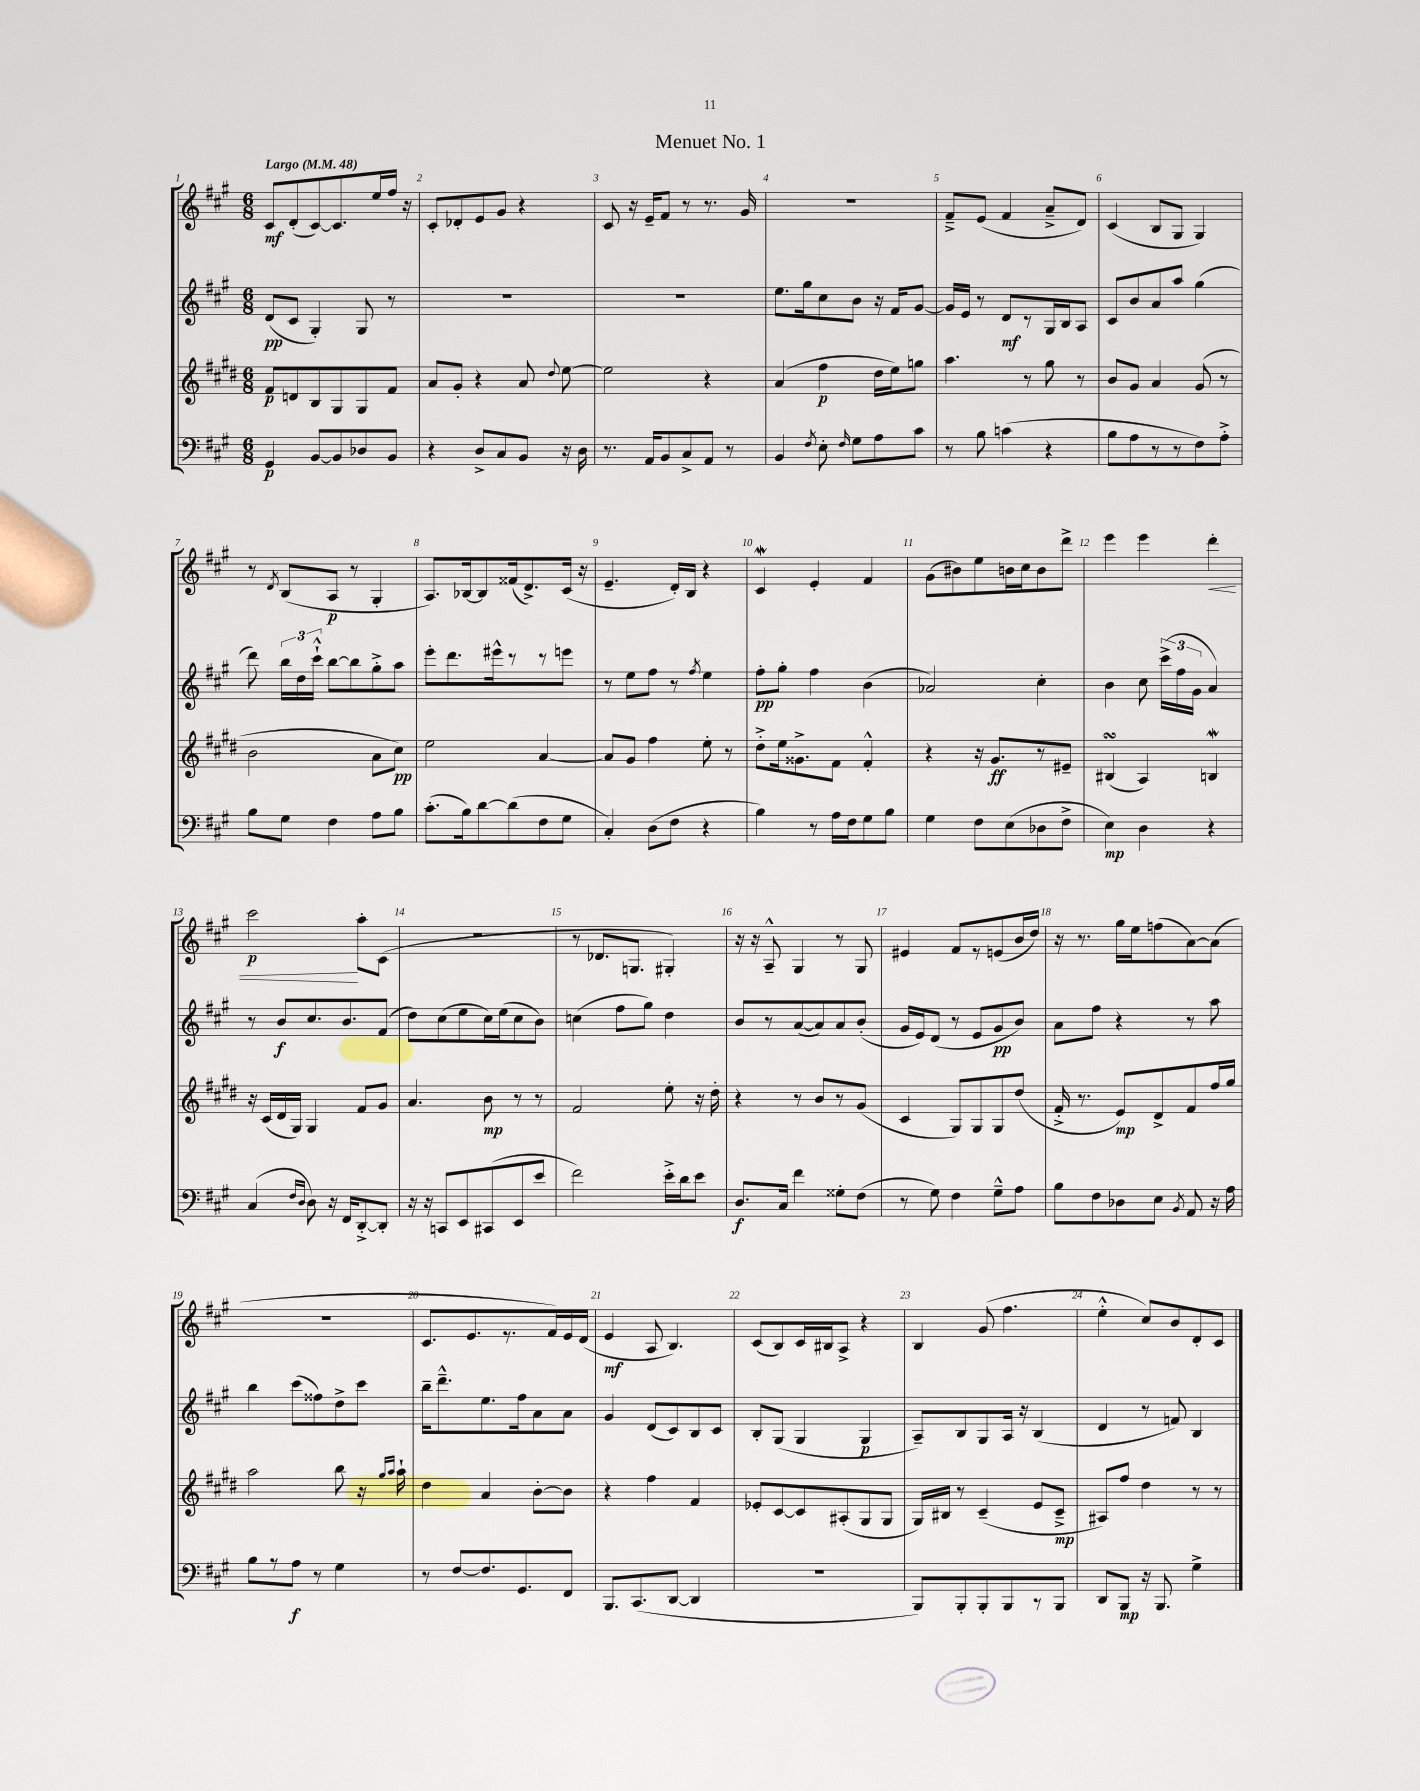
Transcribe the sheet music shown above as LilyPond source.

\header { title = "Menuet No. 1" }
<<
\new StaffGroup <<
\new Staff = "s0" {
    \clef treble \key a \major \numericTimeSignature \time 6/8 \tempo "Largo" 4 = 48
    \autoBeamOff cis'8[\mf d'8-.( cis'8~) cis'8. e''16 fis''16] r16 |
    cis'8[-. des'8-. e'8 gis'8] r4 |
    cis'8 r16 e'16[-- fis'8] r8 r8. gis'16 |
    R2. |
    fis'8[---> e'8]( fis'4 a'8[---> d'8]) |
    cis'4( b8[ gis8] gis4) |
    r8 \acciaccatura { d'8 } b8[( a8]\p r8 gis4-. |
    a8.[) bes16~ bes8 fisis'16( d'8.->) cis'16]( r16 |
    e'4.-- d'16[-.) b16] r4 |
    cis'4\mordent e'4-. fis'4 |
    gis'8[( bis'8) e''8 b'16 cis''16 b'8 d'''8]-> |
    e'''4 e'''4 d'''4-.\< |
    cis'''2\p\! a''8[-. cis'8]( |
    R2. |
    r8 des'8.[ g8.] gis4-.) |
    r16 r16 a8---^ gis4 r8 gis8 |
    eis'4 fis'8[ r8 e'8( b'16 d''16]) |
    r16 r8. gis''16[ e''16 f''8( a'8~) a'8]( |
    R2. |
    cis'8.[ e'8. r8. fis'16) e'16 d'16]( |
    e'4\mf a8 b4.) |
    cis'8[( b8) cis'16 bis16 a8]-> r4 |
    b4 gis'8( fis''4. |
    e''4-.-^ cis''8[) b'8 d'8-. cis'8] \bar "|." |
}
\new Staff = "s1" {
    \clef treble \key a \major \numericTimeSignature \time 6/8
    \autoBeamOff d'8[\pp( cis'8] gis4-.) gis8 r8 |
    R2. |
    R2. |
    e''8.[ gis''16 cis''8 b'8] r16 fis'16[ gis'8]~ |
    gis'16[ e'16] r8 d'8[\mf r8 gis16 b16 a8] |
    cis'8[ b'8 a'8 a''8] gis''4( |
    d'''8) \tuplet 3/2 { b''16[ d''16 cis'''16]-!-^ } b''8[~ b''8 gis''8-.-> a''8] |
    e'''8[-. d'''8. eis'''16-^ r8 r8 e'''8] |
    r8 e''8[ fis''8] r8 \acciaccatura { fis''8 } e''4 |
    fis''8[-.\pp gis''8]-. fis''4 b'4( |
    aes'2) cis''4-. |
    b'4 cis''8 \tuplet 3/2 { cis'''16[->( fis''16 gis'16] } a'4) |
    r8 b'8[\f cis''8. b'8. fis'8]( |
    d''8[) cis''8( e''8 cis''16) e''16( cis''8 b'8]) |
    c''4( fis''8[ gis''8]) d''4 |
    b'8[ r8 a'8~( a'8) a'8 b'8]-.( |
    gis'16[ e'16) d'8]( r8 e'8[ gis'8\pp b'8]) |
    a'8[ fis''8] r4 r8 a''8 |
    b''4 cis'''8[( fisis''8) d''8-> cis'''8] |
    b''16[-- d'''8.---^ e''8. fis''16 a'8 a'8] |
    gis'4 d'8[( cis'8) b8 cis'8] |
    b8[-. gis8]( gis4 gis4\p |
    a8[--) b8 gis8 a16] r16 b4( |
    d'4 r8 f'8) b4 \bar "|." |
}
\new Staff = "s2" {
    \clef treble \key e \major \numericTimeSignature \time 6/8
    \autoBeamOff fis'8[\p d'8 b8 gis8 gis8 fis'8] |
    a'8[ gis'8]-. r4 a'8 \appoggiatura { dis''8 } e''8~ |
    e''2 r4 |
    a'4( fis''4\p dis''16[ e''16) g''8] |
    a''4. r8 gis''8 r8 |
    b'8[ gis'8] a'4 gis'8( r8 |
    b'2 a'8[ cis''8]\pp) |
    e''2 a'4~ |
    a'8[ gis'8] fis''4 e''8-. r8 |
    dis''8[-.-> e''16 gisis'8.-> fis'8] fis'4-.-^ |
    r4 r16 gis'8.[\ff r8 eis'8]-- |
    bis4\turn( a4) b4\mordent |
    r16 cis'16[( dis'16 gis16]) gis4 fis'8[ gis'8] |
    a'4. b'8\mp r8 r8 |
    fis'2 e''8-. r16 dis''16-. |
    r4 r8 b'8[ r8 gis'8]( |
    cis'4 gis8[) gis8 gis8 dis''8]( |
    fis'16-.-> r8. e'8[\mp) dis'8-> fis'8 fis''16 gis''16] |
    a''2 b''8 r16 \grace { gis''16[ a''16] } a''16-! |
    dis''4 a'4 b'8[~-. b'8] |
    r4 fis''4 fis'4 |
    ees'8[-. cis'8~ cis'8 ais8-.( gis8 gis8] |
    gis16[) bis16] r8 cis'4--( e'8[ cis'8]--->\mp |
    ais8[) fis''8] dis''4 r8 r8 \bar "|." |
}
\new Staff = "s3" {
    \clef bass \key a \major \numericTimeSignature \time 6/8
    \autoBeamOff gis,4\p b,8[~ b,8 des8 b,8] |
    r4 d8[-> cis8 b,8] r16 d16 |
    r8. a,16[ b,8 cis8-> a,8] r8 |
    b,4 \acciaccatura { fis8 } e8-. \grace { fis16 } gis8[ a8 cis'8] |
    r8 b8 c'4( r4 |
    b8[ a8 r8 r8 fis8) a8]-.-> |
    b8[ gis8] fis4 a8[ b8] |
    cis'8.[-.( b16) d'8~ d'8( fis8 gis8] |
    cis4-.) d8[( fis8] r4 |
    b4) r8 a16[ fis16 gis8 b8] |
    gis4 fis8[ e8( des8 fis8]-> |
    e4\mp) d4 r4 |
    cis4( \grace { fis16[ d16] } d8) r16 fis,16[ d,8~-.-> d,8]-. |
    r16 r16 c,8[ e,8 cis,8( e,8 e'8] |
    fis'2) e'16[-.-> d'16 e'8] |
    d8.[\f cis16] fis'4 gisis8[-. fis8]( |
    r8 gis8) fis4 gis8[---^ a8] |
    b8[ fis8 des8 e8] \acciaccatura { b,8 } a,8 r16 a16 |
    b8[ r8 a8]\f r8 gis4 |
    r8 fis8[~ fis8. gis,8. fis,8] |
    b,,8.[ cis,8.( d,8]~ d,4 |
    R2. |
    b,,8[) b,,8-. b,,8-. b,,8 r8 b,,8] |
    d,8[ b,,8]\mp r16 b,,8. gis4-> \bar "|." |
}
>>
>>
\layout { \context { \Score \override BarNumber.break-visibility = ##(#f #t #t) barNumberVisibility = #all-bar-numbers-visible } }
